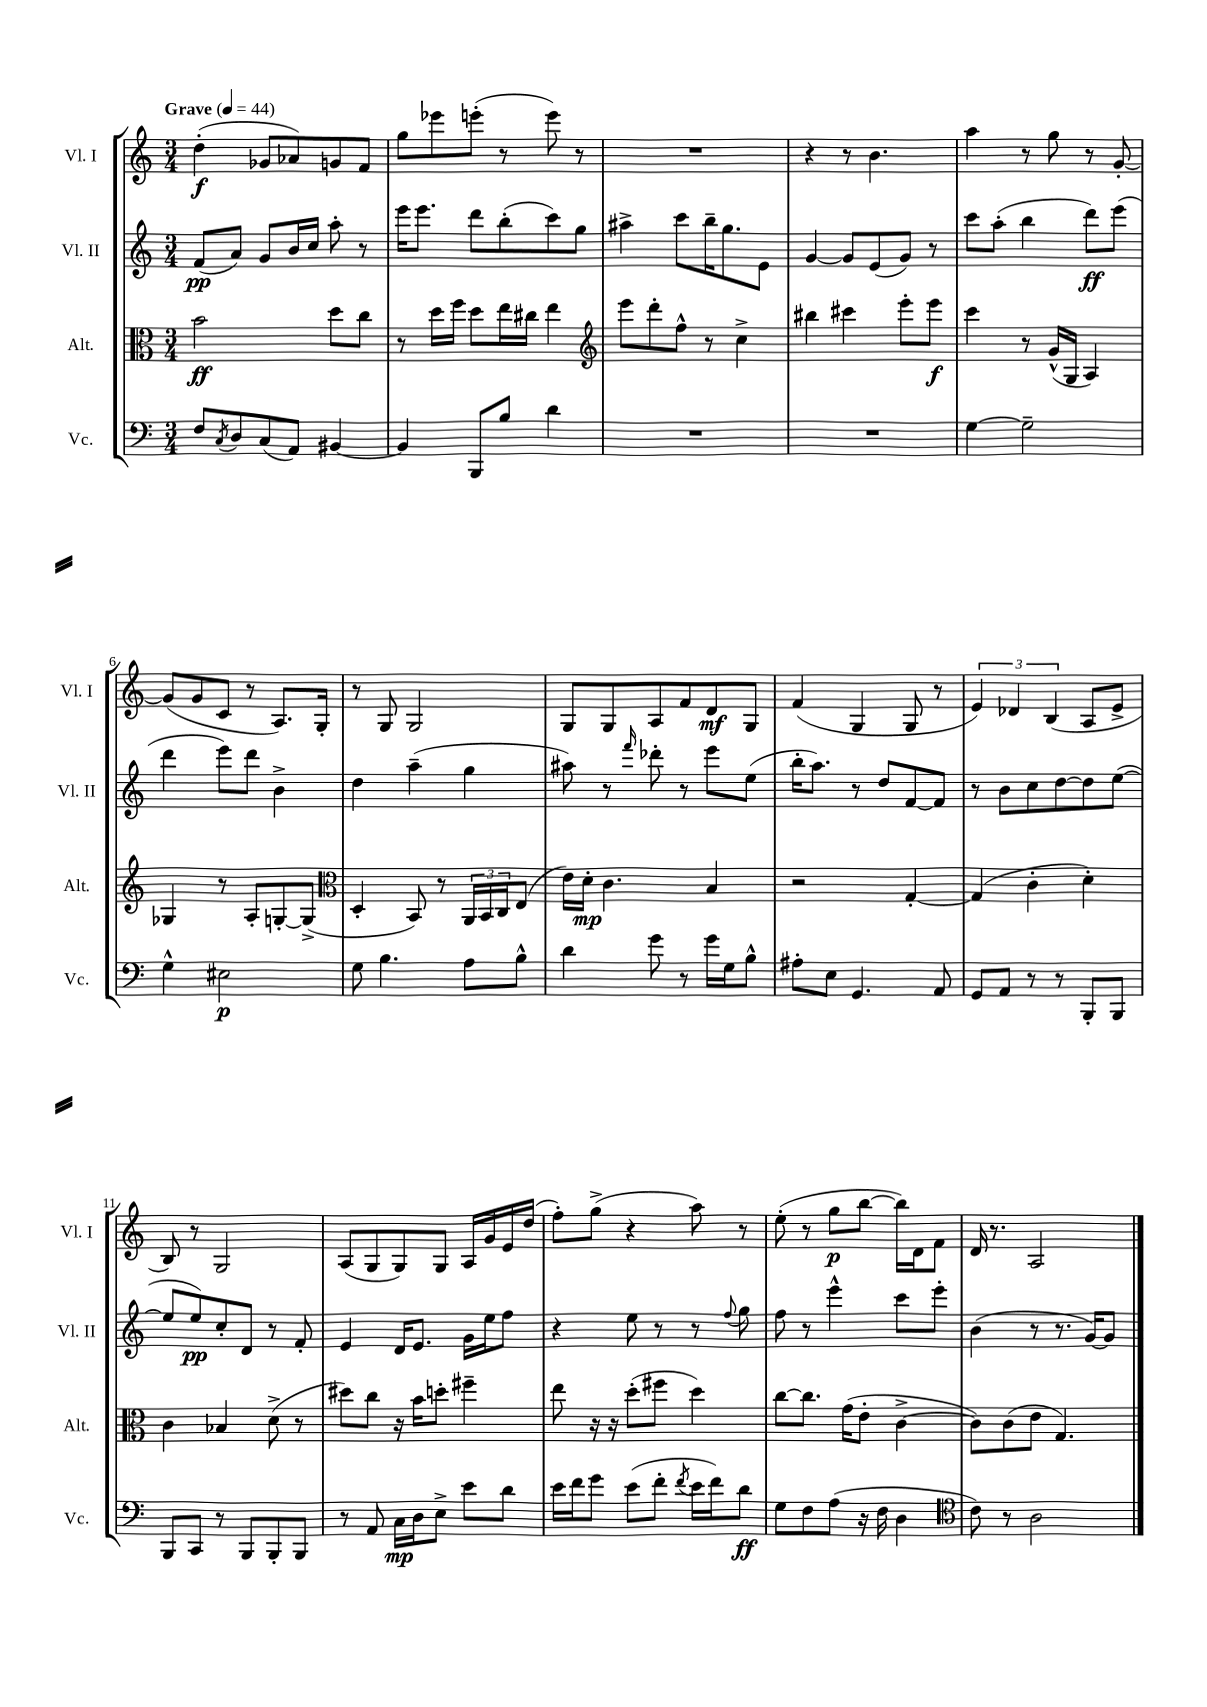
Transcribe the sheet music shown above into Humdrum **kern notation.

**kern	**kern	**kern	**kern
*staff4	*staff3	*staff2	*staff1
*clefF4	*clefC3	*clefG2	*clefG2
*k[]	*k[]	*k[]	*k[]
*M3/4	*M3/4	*M3/4	*M3/4
*MM44	*MM44	*MM44	*MM44
8F	2b	(8f	(4dd'
8qC	.	.	.
8D	.	8a)	.
(8C	.	8g	8g-
8AA)	.	16b	8a-)
.	.	16cc	.
[4BB#	8dd	8aa'	8g
.	8cc	8r	8f
=	=	=	=
4BB#]	8r	16eee	8gg
.	.	8.eee	.
.	16dd	.	8eee-
.	16ff	.	.
8BBB	8dd	8ddd	(8eee'
8B	16ee	(8bb'	8r
.	16cc#	.	.
4d	4ee	8ccc)	8eee)
.	.	8gg	8r
=	=	=	=
*	*clefG2	*	*
2.r	8eee	4aa#^	2.r
.	8ddd'	.	.
.	8ff^^	8ccc	.
.	8r	16bb~	.
.	.	8.gg	.
.	4cc^	.	.
.	.	8e	.
=	=	=	=
2.r	4bb#	[4g	4r
.	4ccc#	8g]	8r
.	.	(8e	4.b
.	8eee'	8g)	.
.	8eee	8r	.
=	=	=	=
[4G	4ccc	8ccc	4aa
.	.	(8aa'	.
2G~]	8r	4bb	8r
.	(16g^^	.	8gg
.	16G	.	.
.	4A)	8ddd)	8r
.	.	(8eee	[8g'
=	=	=	=
4G^^	4G-	4ddd	(8g]
.	.	.	8g
2E#	8r	8eee)	8c
.	8A'	8ddd	8r
.	[8G'	4b^	8.A)
.	(8G^]	.	.
.	.	.	16G'
=	=	=	=
*	*clefC3	*	*
8G	4D'	4dd	8r
4.B	.	.	8G
.	8BB)	(4aa~	2G
.	8r	.	.
8A	24AA	4gg	.
.	24BB	.	.
.	24C	.	.
8B^^	(8E	.	.
=	=	=	=
4d	16e)	8aa#)	8G
.	16d'	.	.
.	4.c	8r	8G
.	.	16qqfff	.
8g	.	8ddd-'	8A
8r	.	8r	8f
16g	4B	8eee	8d
16G	.	.	.
8B^^	.	(8ee	8G
=	=	=	=
8A#'	2r	16bb'	(4f
.	.	8.aa)	.
8E	.	.	.
4.GG	.	8r	4G
.	.	8dd	.
.	[4G'	[8f	8G
8AA	.	8f]	8r
=	=	=	=
8GG	(4G]	8r	6e)
8AA	.	8b	.
.	.	.	6d-
8r	4c'	8cc	.
.	.	.	(6B
8r	.	[8dd	.
8BBB'	4d')	8dd]	8A
8BBB	.	([8ee	8e^
=	=	=	=
8BBB	4c	8ee]	8B)
8CC	.	8ee)	8r
8r	4B-	8cc'	2G
8BBB	.	8d	.
8BBB'	(8d^	8r	.
8BBB	8r	8f'	.
=	=	=	=
8r	8dd#)	4e	(8A
8AA	8cc	.	8G
16C	16r	16d	8G)
16D	16b	8.e	.
8E^	8dd'	.	8G
8e	4ff#~	16g	16A
.	.	16ee	16g
8d	.	8ff	16e
.	.	.	(16dd
=	=	=	=
16e	8ee	4r	8ff')
16f	.	.	.
8g	16r	.	(8gg^
.	16r	.	.
(8e	(8dd'	8ee	4r
8f'	8ff#	8r	.
8qf	.	.	.
16e	4dd)	8r	8aa)
16f)	.	.	.
.	.	8qqff	.
8d	.	8gg	8r
=	=	=	=
8G	[8cc	8ff	(8ee'
8F	8.cc]	8r	8r
(8A	.	4eee^^	8gg
.	(16g	.	.
16r	8e'	.	[8bb
16F	.	.	.
4D	[4c^	8ccc	16bb])
.	.	.	16d
.	.	8eee'	8f
=	=	=	=
*clefC4	*	*	*
8c)	8c])	(4b	16d
.	.	.	8.r
8r	(8c	.	.
2A	8e	8r	2A
.	4.G)	8.r	.
.	.	[16g)	.
.	.	8g]	.
==	==	==	==
*-	*-	*-	*-
